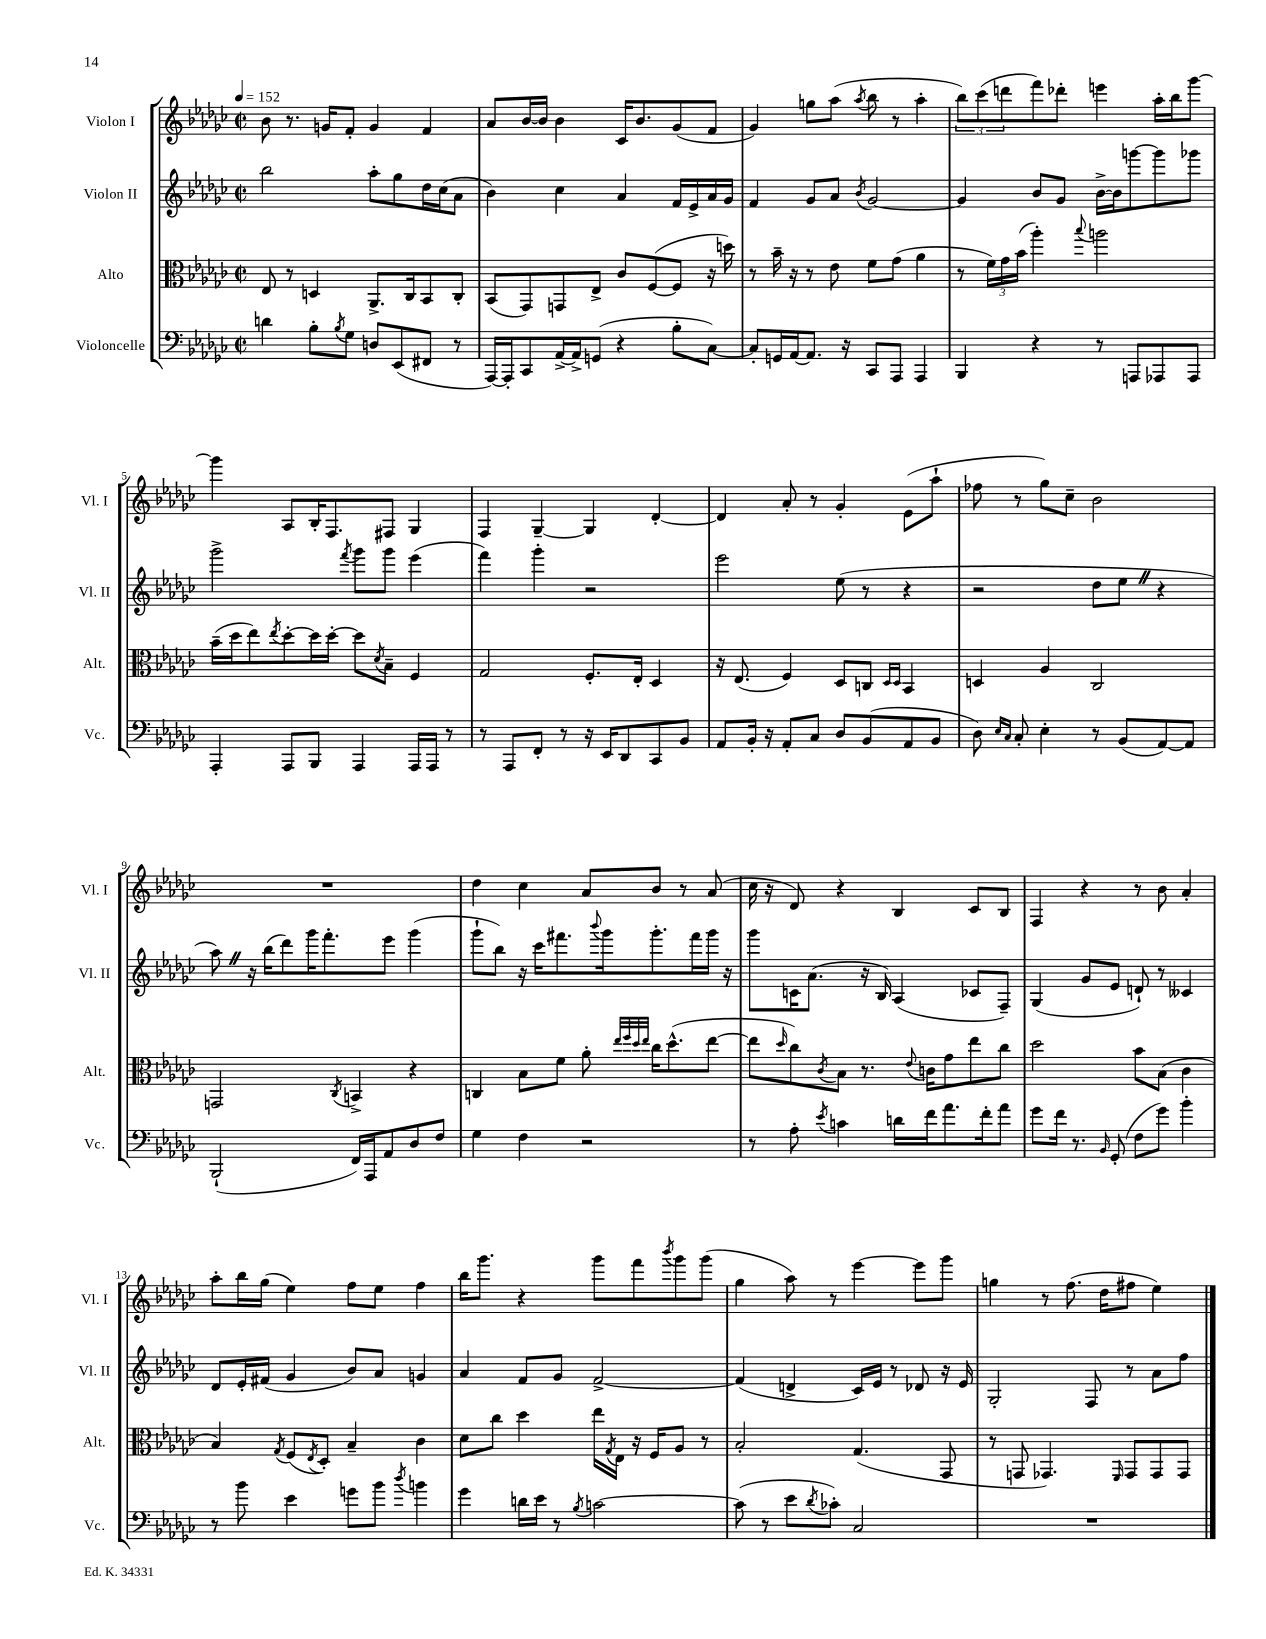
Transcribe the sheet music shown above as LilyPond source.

<<
\new StaffGroup <<
\new Staff = "s0" \with { instrumentName = "Violon I" shortInstrumentName = "Vl. I" } {
    \clef treble \key ges \major \defaultTimeSignature \time 2/2 \tempo 4 = 152
    bes'8 r8. g'16 f'8-. g'4 f'4 |
    aes'8 bes'16~ bes'16 bes'4 ces'16 bes'8. ges'8( f'8 |
    ges'4) g''8 aes''8( \acciaccatura { aes''8 } bes''8 r8 aes''4-. |
    \tuplet 3/2 { bes''8) ces'''8( d'''8 } f'''8) des'''8-. e'''4 aes''16-. bes''16 ges'''8~ |
    ges'''4 aes8 bes16-. f8. fis8 ges4 |
    f4 ges4~-- ges4 des'4~-. |
    des'4 aes'8-. r8 ges'4-. ees'8( aes''8-! |
    fes''8 r8 ges''8) ces''8-- bes'2 |
    R1 |
    des''4 ces''4 aes'8 bes'8 r8 aes'8( |
    ces''16 r16 des'8) r4 bes4 ces'8 bes8 |
    f4 r4 r8 bes'8 aes'4-. |
    aes''8-. bes''16 ges''16( ees''4) f''8 ees''8 f''4 |
    bes''16 ges'''8. r4 ges'''8 f'''8 \acciaccatura { bes'''8 } ges'''8 ges'''8( |
    ges''4 aes''8) r8 ees'''4~ ees'''8 ges'''8 |
    g''4 r8 f''8.( des''16 fis''8 ees''4) \bar "|." |
}
\new Staff = "s1" \with { instrumentName = "Violon II" shortInstrumentName = "Vl. II" } {
    \clef treble \key ges \major \defaultTimeSignature \time 2/2
    bes''2 aes''8-. ges''8 des''16 ces''16( aes'8 |
    bes'4) ces''4 aes'4 f'16 ees'16-> aes'16 ges'16 |
    f'4 ges'8 aes'8 \acciaccatura { bes'8 } ges'2~ |
    ges'4 bes'8 ges'8 bes'16~-> bes'16 g'''8~ g'''8 ges'''8 |
    ges'''2-> \acciaccatura { f'''8 } ges'''8 ges'''8 ees'''4( |
    f'''4) ges'''4-. r2 |
    ees'''2 ees''8( r8 r4 |
    r2 des''8 ees''8 \once \override BreathingSign.text = \markup { \musicglyph "scripts.caesura.straight" } \breathe r4 |
    aes''8) \once \override BreathingSign.text = \markup { \musicglyph "scripts.caesura.straight" } \breathe r16 bes''16( des'''8) ges'''16 f'''8.-. ees'''8 ges'''4( |
    ges'''8-! bes''8) r16 ces'''16 fis'''8. \appoggiatura { bes'''8 } ges'''16 ges'''8.-. fis'''16 ges'''16 r16 |
    ges'''8 c'16 aes'8.( r16 bes16) aes4( ces'8 f8--) |
    ges4( ges'8 ees'8 d'8-!) r8 ceses'4 |
    des'8 ees'16-. fis'16( ges'4 bes'8) aes'8 g'4 |
    aes'4 f'8 ges'8 f'2~-> |
    f'4( d'4-> ces'16) ees'16 r8 des'8 r16 ees'16 |
    ges2-. f8 r8 aes'8 f''8 \bar "|." |
}
\new Staff = "s2" \with { instrumentName = "Alto" shortInstrumentName = "Alt." } {
    \clef alto \key ges \major \defaultTimeSignature \time 2/2
    ees8 r8 d4 aes,8.-> ces16 bes,8 ces8-. |
    bes,8( ges,8) g,8 ees8-> ces'8 f8~( f8 r16 d''16) |
    r8 bes'16-- r16 r8 ees'8 f'8 ges'8( aes'4 |
    r8 \tuplet 3/2 { f'16) ges'16 bes'16( } aes''4-.) \appoggiatura { bes''8 } a''2 |
    bes'16--( des''16 ees''8) \acciaccatura { ees''8 } des''8~-. des''16 des''16~-. des''8 \acciaccatura { des'8 } bes8-- f4 |
    ges2 f8.-. ees16-. des4 |
    r16 ees8.( f4) des8 c8 \grace { des16 des16 } bes,4 |
    d4 aes4 ces2 |
    g,2 \acciaccatura { ces8 } b,4-> r4 |
    c4 bes8 f'8 aes'8-. \grace { ees''32 f''32 des''32 ees''32 } ces''16 des''8.-^( ees''8~ |
    ees''8 \grace { des''16 } ces''8) \acciaccatura { ces'8 } bes8 r8. \appoggiatura { ees'8 } c'16 ges'8 ees''8 ces''8 |
    des''2 bes'8 bes8( ces'4 |
    bes4) \acciaccatura { ges8 } f8( \acciaccatura { ees8 } des8-.) bes4-- ces'4 |
    des'8 ces''8 des''4 ees''16 \acciaccatura { ges8 } ees16 r16 f16 aes8 r8 |
    bes2-. ges4.( ges,8 |
    r8 g,8 ges,4.) \grace { f,16 } ges,8 ges,8 ges,8 \bar "|." |
}
\new Staff = "s3" \with { instrumentName = "Violoncelle" shortInstrumentName = "Vc." } {
    \clef bass \key ges \major \defaultTimeSignature \time 2/2
    d'4 bes8-. \acciaccatura { bes8 } ges8 d8 ees,8( fis,8 r8 |
    aes,,16~) aes,,16-. ces,8 aes,16~-> aes,16-> g,8( r4 bes8-. ces8~) |
    ces8-. g,16 aes,16~ aes,8. r16 ces,8 aes,,8 aes,,4 |
    bes,,4 r4 r8 a,,8 aes,,8 aes,,8 |
    aes,,4-. aes,,8 bes,,8 aes,,4 aes,,16 aes,,16 r8 |
    r8 aes,,8 f,8-. r8 r16 ees,16 des,8 ces,8 bes,8 |
    aes,8 bes,16-. r16 aes,8-. ces8 des8 bes,8( aes,8 bes,8 |
    des8) \grace { ees16 ces16 } ces8-. ees4-. r8 bes,8( aes,8~) aes,8 |
    bes,,2-!( f,16) aes,,16 aes,8 des8 f8 |
    ges4 f4 r2 |
    r8 aes8-. \acciaccatura { ees'8 } c'4 d'16 f'16 aes'8. f'16-. aes'8 |
    ges'8 f'16 r8. \grace { bes,16 } ges,8-.( f8 ges'8) bes'4-. |
    r8 bes'8 ees'4 g'8 bes'8 \acciaccatura { des''8 } b'4 |
    ges'4 d'16 ees'16 r8 \acciaccatura { bes8 } c'2~ |
    c'8( r8 ees'8 \acciaccatura { des'8 } ces'8-.) ces2 |
    R1 \bar "|." |
}
>>
>>
